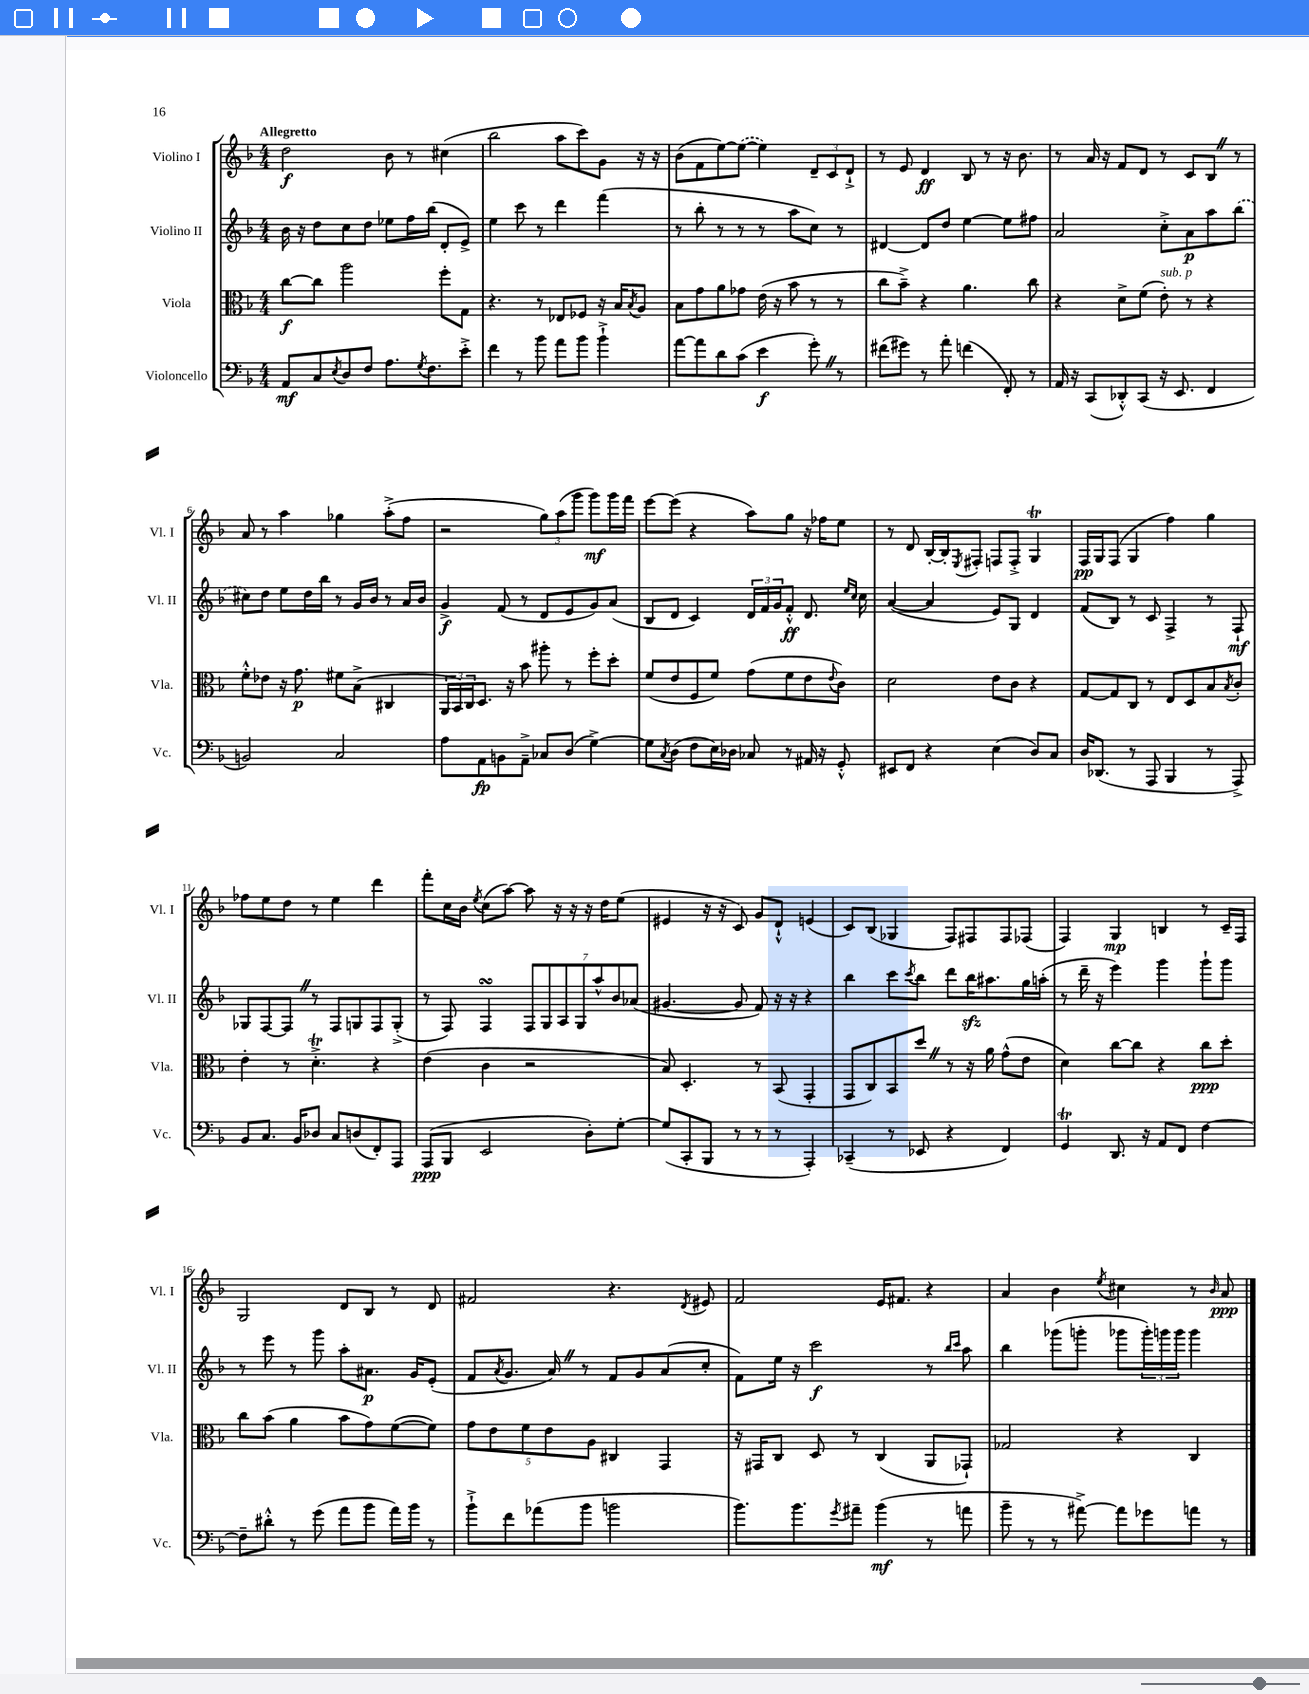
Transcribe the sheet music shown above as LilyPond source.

<<
\new StaffGroup <<
\new Staff = "s0" \with { instrumentName = "Violino I" shortInstrumentName = "Vl. I" } {
    \clef treble \key f \major \numericTimeSignature \time 4/4 \tempo "Allegretto"
    d''2\f bes'8 r8 cis''4( |
    bes''2 a''8 c'''8) g'8 r16 r16 |
    bes'8( f'8 e''8~) \once \slurDashed e''8~( e''4) \tuplet 3/2 { d'8-- c'8 d'8-!-> } |
    r8 e'8 d'4\ff bes8 r8 r16 bes'8. |
    r8 a'16 r16 f'8 d'8 r8 c'8 bes8 \once \override BreathingSign.text = \markup { \musicglyph "scripts.caesura.straight" } \breathe r8 |
    a'8 r8 a''4 ges''4 a''8-.->( f''8 |
    r2 \tuplet 3/2 { g''8) a''8( g'''8 } g'''8\mf) g'''16 f'''16 |
    e'''8~ e'''8( r4 a''8) g''8 r16 fes''16 e''8 |
    r8 d'8 bes16~-. bes16-. \acciaccatura { e8 } fis8-. f8 f8-.-> g4\trill |
    f16\pp g16 f8( g4 f''4) g''4 |
    fes''8 e''8 d''8 r8 e''4 d'''4 |
    f'''8-. c''16 bes'16 \acciaccatura { e''8 } c''8( a''8~) a''8 r16 r16 r16 d''16 e''8( |
    eis'4 r16 r16 c'8) g'8 d'8-!-^ e'4( |
    c'8) bes8( ges4 f8) fis8 fis8 fes8( |
    f4) g4\mp b4 r8 c'16-- f16 |
    g2 d'8 bes8 r8 d'8 |
    fis'2 r4. \acciaccatura { d'8 } eis'8 |
    f'2 e'16 fis'8. r4 |
    a'4 bes'4 \acciaccatura { e''8 } cis''4 r8 \grace { bes'16 } a'8\ppp \bar "|." |
}
\new Staff = "s1" \with { instrumentName = "Violino II" shortInstrumentName = "Vl. II" } {
    \clef treble \key f \major \numericTimeSignature \time 4/4
    bes'16 r16 d''8 c''8 d''8 ees''8 f''16 bes''16( d'8-. e'8->) |
    e''4 c'''8 r8 d'''4 f'''4( |
    r8 bes''8-. r8 r8 r8 a''8 c''8) r8 |
    dis'4~ dis'8 d''8 e''4~ e''8 fis''8 |
    a'2 c''8-.-> a'8\p a''8 \once \slurDashed bes''8( |
    cis''8) d''8 e''8 d''16 bes''16 r8 g'16 bes'16 r8 a'16 bes'16 |
    g'4->\f f'8( r8 d'8 e'8 g'8) a'8( |
    bes8 d'8 c'4) \tuplet 3/2 { d'16 f'16 g'16 } f'8-.-^\ff d'8. \grace { e''16 c''16 } c''16 |
    a'4~( a'4 e'8) g8 d'4 |
    f'8( bes8) r8 c'8 f4-> r8 f8-!\mf |
    ges8 f8~ f8 \once \override BreathingSign.text = \markup { \musicglyph "scripts.caesura.straight" } \breathe r8 f8 g8 f8 g8-.->( |
    r8 f8) f4\turn \tuplet 7/4 { f8 g8 a8 g8 a''8-^ bes'8 aes'8( } |
    gis'4.~ gis'8 f'8) r16 r16 r4 |
    bes''4 c'''8 \acciaccatura { c'''8 } bes''8 d'''8 bes''16\sfz ais''8. g''16 a''16-.( |
    r8 d'''16-- r16 e'''4) g'''4 g'''8-! g'''8 |
    r8 e'''8 r8 g'''8 a''8-. ais'8.\p g'16 e'8-.( |
    f'8 \acciaccatura { a'8 } g'8. a'16) \once \override BreathingSign.text = \markup { \musicglyph "scripts.caesura.straight" } \breathe r8 f'8 g'8 a'8( c''8-. |
    f'8) e''16 r16 c'''2\f r8 \grace { bes''16 c'''16 } a''8 |
    bes''4 ges'''8( g'''8-. ges'''8 \tuplet 3/2 { ges'''16-.) g'''16 g'''16 } g'''4 \bar "|." |
}
\new Staff = "s2" \with { instrumentName = "Viola" shortInstrumentName = "Vla." } {
    \clef alto \key f \major \numericTimeSignature \time 4/4
    c''8~\f c''8 a''2 f''8-. g8 |
    r4. r8 ees8 fes8 r16 bes16 \acciaccatura { bes8 } a8 |
    bes8 g'8 a'8 ges'8 e'16( r16 bes'8 r8 r8 |
    c''8 bes'8--->) r4 a'4. c''8 |
    r4 d'8-> f'8( e'8-.^\markup { \italic "sub. p" }) r8 r4 |
    f'8-.-^ ees'8 r16 g'8.\p fis'8 bes8->( cis4 |
    \tuplet 3/2 { a,16 bes,16) c16 } d8. r16 bes'8 ais''8-. r8 f''8-. d''8-. |
    f'8( e'8 f8 f'8) g'8( f'8 e'8 \appoggiatura { e'8 } c'8) |
    d'2 e'8 c'8 r4 |
    g8~ g8 c8 r8 e8 d8 bes8 \acciaccatura { bes8 } c'8-. |
    e'4-. r8 d'4.-.->\trill r4 |
    e'4( c'4 r2 |
    bes8) d4.-. r8 bes,8( g,4-. |
    g,8 c8) bes,8 d''8 \once \override BreathingSign.text = \markup { \musicglyph "scripts.caesura.straight" } \breathe r8 r16 a'16 g'8-^( e'8 |
    d'4) c''8~ c''8 r4 c''8\ppp d''8-. |
    c''8 bes'8( a'4 bes'8 g'8) f'8~( f'8) |
    \tuplet 5/4 { g'8 e'8 f'8 e'8 a8 } cis4 g,4 |
    r16 gis,16 c8 d8 r8 c4( a,8 ges,8-!) |
    ges2 r4 c4 \bar "|." |
}
\new Staff = "s3" \with { instrumentName = "Violoncello" shortInstrumentName = "Vc." } {
    \clef bass \key f \major \numericTimeSignature \time 4/4
    a,8\mf c8 \acciaccatura { e8 } d8 f8 a8. \acciaccatura { g8 } f8. e'8-.-> |
    f'4 r8 bes'8 a'8 bes'8 bes'4-!-> |
    a'8~ a'8 d'8 c'8( e'4\f g'8-.) \once \override BreathingSign.text = \markup { \musicglyph "scripts.caesura.straight" } \breathe r8 |
    fis'8( gis'8) r8 a'8-. f'4( f,8-.) r8 |
    a,16 r16 c,8( des,8-.-^) c,8( r16 e,8. f,4 |
    b,2) c2 |
    a8 a,8\fp b,8 a,8---> ces8 d8( g4~->) |
    g8 \acciaccatura { c8 } d8( f8 e16) des16 ces8 r8 ais,16 r16 g,8-.-^ |
    eis,8 f,8 r4 e4( d8) c8 |
    d16 des,8.( r8 a,,8 bes,,4 r8 a,,8->) |
    bes,8 c8. bes,16 des8 c8 d8( f,8-.) a,,8 |
    a,,8\ppp( bes,,8 e,2 d8-.) g8~-. |
    g8( c,8-. bes,,8 r8 r8 r8 a,,4-.) |
    ces,4--( r8 ees,8 r4 f,4) |
    g,4\trill d,8. r16 a,8 f,8 f4~ |
    f8-- dis'8-.-^ r8 g'8( a'8 bes'8 a'16) bes'16 r8 |
    bes'8-!-> f'8 aes'8( bes'8 b'2 |
    bes'8.) bes'8. \acciaccatura { g'8 } ais'8-- bes'4\mf( r8 a'8 |
    bes'8-- r8 r8 ais'8~->) ais'8 ges'8 a'8 r8 \bar "|." |
}
>>
>>
